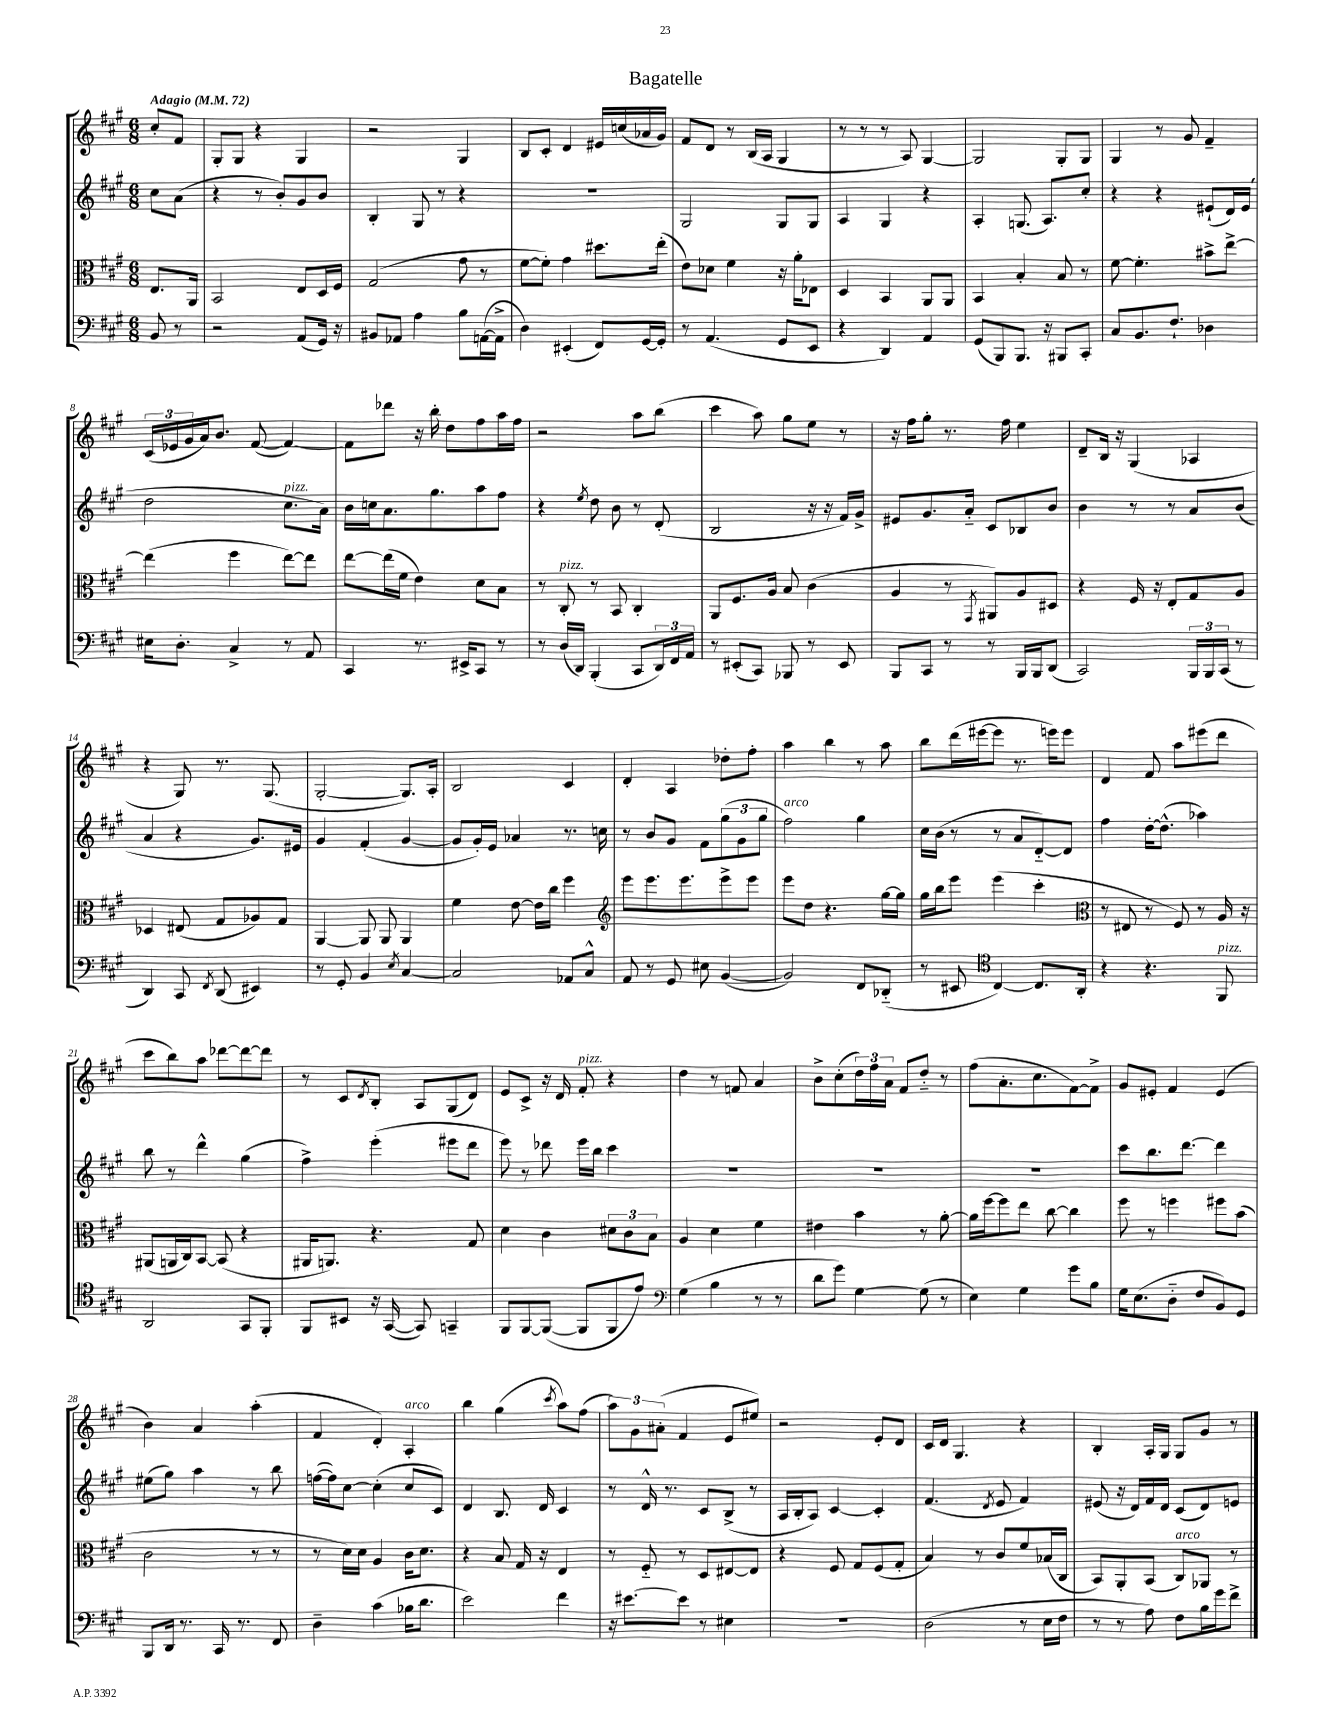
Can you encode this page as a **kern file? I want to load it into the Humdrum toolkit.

**kern	**kern	**kern	**kern
*part4	*part3	*part2	*part1
*staff4	*staff3	*staff2	*staff1
*clefF4	*clefC3	*clefG2	*clefG2
*k[f#c#g#]	*k[f#c#g#]	*k[f#c#g#]	*k[f#c#g#]
*M6/8	*M6/8	*M6/8	*M6/8
*MM72	*MM72	*MM72	*MM72
=	=	=	=
!	!	!	!LO:TX:a:B:t=Adagio
8BB/	8.E/L	8cc#\L	8cc#'/L
8r	.	(8a\J	8f#/J
.	16AA/Jk	.	.
=1	=1	=1	=1
2r	2BB/	4r	8G#'/L
.	.	.	8G#/J
.	.	8r	4r
.	.	8b'/L)	.
(8AA/L	8E/L	8g#/	4G#/
16GG#/Jk)	16D/L	8b/J	.
16r	16F#/JJ	.	.
=2	=2	=2	=2
8BB#X/L	(2G#/	4B'/	2r
8AA-X/J	.	.	.
4A\	.	8G#/	.
.	.	8r	.
8B\L	8g#\	4r	4G#/
([16AAn\L	8r	.	.
16AA^\JJ]	.	.	.
=3	=3	=3	=3
4D\)	[8f#\L	2.r	8B/L
.	8f#'\J])	.	8c#'/J
(4EE#X'/	4g#\	.	4d/
8FF#/L)	8.dd#X\L	.	16e#X/LL
.	.	.	(16ccn/
[16GG#/L	.	.	16a-X/
16GG#'/JJ]	(16ee'\Jk	.	16g#/JJ)
=4	=4	=4	=4
8r	8e\L)	2G#/	8f#/L
(4.AA/	8d-X\J	.	8d/J
.	4f#\	.	8r
.	.	.	(16B/LL
.	.	.	16A/JJ
8GG#/L	16r	8G#/L	4G#/
.	16a'\KL	.	.
8EE/J	8E-X\J	8G#/J	.
=5	=5	=5	=5
4r	4D/	4A/	8r
.	.	.	8r
4DD/)	4BB/	4G#/	8r
.	.	.	8A/)
4AA/	8AA/L	4r	[4G#/
.	8AA/J	.	.
=6	=6	=6	=6
(8GG#/L	4BB/	4A'/	2G#/]
8BBB/)	.	.	.
8.BBB/J	4B'/	(8.Gn/	.
16r	.	8.A/L)	.
8BBB#X/L	8B/	.	8G#'/L
8CC#'/J	8r	8cc#'/J	8G#/J
=7	=7	=7	=7
8C#/L	[8f#\	4r	4G#/
8.BB/	4.f#'\]	.	.
.	.	4r	8r
8.F#`/J	.	.	.
.	.	.	8g#/
4D-X\	8b#X^\L	(8e#X`/L	4f#~/
.	[8ee^\J	16d/L)	.
.	.	(16e#/JJ	.
!!LO:LB:g=z
=8	=8	=8	=8
16E#X\KL	(4ee\]	2dd\	(24c#/LL
.	.	.	24e-X/
8.D'\J	.	.	.
.	.	.	24g#/
.	.	.	16a/J)
.	.	.	8.b/J
4C#^/	4ff#\	.	.
.	.	.	([8f#/
!	!	!LO:TX:a:i:t=pizz.	!
8r	[8ee\L)	8.cc#\L	4f#/_)
8AA/	8ee\J]	.	.
.	.	16a\Jk)	.
=9	=9	=9	=9
4CC#/	[8ee\L	16b\LL	8f#\L]
.	.	16ccn\J	.
.	(16ee\L]	8.a\	8ddd-X\J
.	16f#\JJ	.	.
8.r	4e\)	.	16r
.	.	8.gg#\	16bb'\
.	.	.	8dd\L
16EE#X^/KL	.	.	.
8CC#/J	8d\L	8aa\	8ff#\
8r	8B\J	8ff#\J	16aa\L
.	.	.	16ff#\JJ
=10	=10	=10	=10
8r	8r	4r	2r
!	!LO:TX:a:i:t=pizz.	!	!
(16D/LL	8C#'/	.	.
16DD/JJ)	.	.	.
.	.	8qee/	.
(4BBB'/	8r	8dd\	.
.	8BB/	8b\	.
8CC#/L	4C#'/	8r	8aa\L
24DD/L)	.	(8d'/	(8bb\J
24FF#/	.	.	.
24AA/JJ	.	.	.
=11	=11	=11	=11
8r	8AA/L	2B/	4ccc#\
(8EE#X'/L	8.F#/	.	.
8CC#/J)	.	.	8aa\)
.	16A/Jk	.	.
8BBB-X/	8B/	.	8gg#\L
8r	(4c#\	16r	8ee\J
.	.	16r	.
8EE#/	.	16f#/LL)	8r
.	.	16g#^/JJ	.
=12	=12	=12	=12
8BBB/L	4A/	8e#X/L	16r
.	.	.	16ff#\KL
8CC#/J	.	8.g#/	8gg#'\J
8r	8r	.	8.r
.	.	16a/Jk	.
.	8qGG#/	.	.
8r	8AA#X/L)	8c#/L	.
.	.	.	16ff#\
16BBB/LL	8A/	8B-X/	4ee\
16BBB/J	.	.	.
(8DD/J	8D#X/J	8b/J	.
=13	=13	=13	=13
2CC#/)	4r	4b\	8d~/L
.	.	.	16B/Jk
.	.	.	16r
.	16F#/	8r	(4G#/
.	16r	.	.
.	8E'/L	8r	.
24BBB/LL	8G#/	8a/L	4A-X/
24BBB/	.	.	.
(24CC#/JJ	.	.	.
8r	8A/J	(8b/J	.
!!LO:LB:g=z
=14	=14	=14	=14
4DD/)	4D-X/	4a/	4r
8CC#/	(8E#X/	4r	8G#/)
8qFF#/	.	.	.
(8DD/	8G#/L	.	8.r
4EE#X/)	8A-X/)	8.g#/L)	.
.	.	.	(8.G#/
.	8G#/J	.	.
.	.	16e#X/Jk	.
=15	=15	=15	=15
8r	[4AA/	4g#/	[2G#'/
8GG#'/	.	.	.
4BB/	8AA/]	(4f#'/	.
.	8AA/	.	.
8qE/	.	.	.
[4C#/	4AA/	[4g#/	8.G#/L])
.	.	.	16A'/Jk
=16	=16	=16	=16
2C#/]	4f#\	8g#/L]	2B/
.	.	16g#'/L)	.
.	.	16e/JJ	.
.	[8e\	4a-X/	.
.	16e\LL]	.	.
.	16cc#\JJ	.	.
8AA-X/L	4ff#\	8.r	4c#/
8C#^^/J	.	.	.
.	.	16ccn\	.
=17	=17	=17	=17
*	*clefG2	*	*
8AA/	8eee\L	8r	4d'/
8r	8.eee\	8b/L	.
8GG#/	.	8g#/J	4A/
.	8.eee\	.	.
8E#X\	.	8f#\L	.
([4BB/	8eee^\	(12gg#\	8dd-X'\L
.	.	12g#\	.
.	8eee\J	.	8ff#'\J
.	.	12gg#\J	.
=18	=18	=18	=18
!	!	!LO:TX:a:i:t=arco	!
2BB/])	8eee\L	2ff#\)	4aa\
.	8dd\J	.	.
.	4.r	.	4bb\
8FF#/L	.	4gg#\	8r
(8DD-X/J	[16gg#\LL	.	8aa\
.	16gg#\JJ]	.	.
=19	=19	=19	=19
8r	16gg#\LL	16cc#\LL	8bb\L
.	16bb\J	(16b\JJ	.
8EE#X/	8eee\J	8r	(16ddd\L
.	.	.	[16eee#X\J
*clefC4	*	*	*
[4C#/)	(4eee\	8r	8eee#\J]
.	.	8a/L	8.r
8.C#/L]	4ccc#'\	[8d/)	.
.	.	.	16eeen\KL)
.	.	8d/J]	8eee\J
16AA'/Jk	.	.	.
=20	=20	=20	=20
*	*clefC3	*	*
4r	8r	4ff#\	4d/
.	8E#X/	.	.
4.r	8r	[16dd'\KL	8f#/
.	.	(8.dd^^\J]	.
.	8F#/)	.	8aa\L
.	8r	4aa-X\)	(8eee#X\
!LO:TX:a:i:t=pizz.	!	!	!
8FF#/	16A/	.	8ddd\J
.	16r	.	.
!!LO:LB:g=z
=21	=21	=21	=21
2AA/	(8AA#X/L	8bb\	8ccc#\L
.	16AAn/L	8r	8bb\)
.	16C#/J)	.	.
.	[8BB/J	4ddd^^\	8aa\J
.	(8BB/]	.	[8ddd-X\L
8GG#/L	4r	(4gg#\	8ddd-\_
8FF#'/J	.	.	8ddd-\J]
=22	=22	=22	=22
8FF#/L	16AA#X/KL	4ff#^\)	8r
.	8.AAn/J)	.	.
8BB#X/J	.	.	8c#/L
.	.	.	8qd/
16r	4.r	(4eee'\	8B'/J
([16GG#/	.	.	.
8GG#/])	.	.	8A/L
4GGn~/	.	8eee#X\L	(8G#/
.	8G#/	8ddd\J	8d/J)
=23	=23	=23	=23
8FF#/L	4d\	8eee\)	8e/L
[8FF#/	.	8r	8c#^/J
(8FF#/J_	4c#\	8ddd-X\	16r
.	.	.	16d/
!	!	!	!LO:TX:a:i:t=pizz.
8FF#/L]	.	16eee\LL	8f#'/
.	.	16bb\JJ	.
8FF#/	12d#X\L	4ccc#\	4r
.	12c#\	.	.
8e/J)	.	.	.
.	12B\J	.	.
=24	=24	=24	=24
*clefF4	*	*	*
(4G#\	4A/	2.r	4dd\
4B\	4d\	.	8r
.	.	.	8fn/
8r	4f#\	.	4a/
8r	.	.	.
=25	=25	=25	=25
8d\L	4e#X\	2.r	8b^\L
8g#\J)	.	.	(8cc#'\
[4G#\	4b\	.	24dd\L)
.	.	.	24ff#\
.	.	.	24a\JJ
.	.	.	8f#/L
(8G#\]	8r	.	8dd/J
8r	[8a'\	.	8r
=26	=26	=26	=26
4E\)	16a\LL]	2.r	(8ff#\L
.	[16ff#\J	.	.
.	8ff#\]	.	8.a'\
4G#\	8ee\J	.	.
.	.	.	8.cc#\
.	[8cc#\	.	.
8g#\L	4cc#\]	.	[8f#\)
8B\J	.	.	8f#^\J]
=27	=27	=27	=27
16G#\KL	8ff#\	8ccc#\L	8g#/L
(8.E\	.	.	.
.	8r	8.bb\	8e#X'/J
8D\J	4ffn\	.	4f#/
.	.	[8.ddd\J	.
8F#/L	.	.	.
8BB/)	8ff#X\L	4ddd\]	(4e#/
8GG#/J	(8b\J	.	.
!!LO:LB:g=z
=28	=28	=28	=28
8BBB/L	2c#\	(8ee#X\L	4b\)
16DD/Jk	.	8gg#\J)	.
8.r	.	.	.
.	.	4aa\	4a/
16CC#/	.	.	.
8.r	.	.	.
.	8r	8r	(4aa'\
8FF#/	8r	8bb\	.
=29	=29	=29	=29
4D~\	8r	([16ffn\LL	4f#/
.	.	16ff\J])	.
.	16d\LL)	[8cc#\J	.
.	16d\JJ	.	.
(4c#\	4A/	(4cc#'\]	4d'/)
!	!	!	!LO:TX:a:i:t=arco
16B-X\KL	16c#\KL	8cc#/L	4A'/
8.d\J	8.d\J	.	.
.	.	8c#/J)	.
=30	=30	=30	=30
2e\)	4r	4d/	4bb\
.	8B/	8.B/	(4gg#\
.	16G#/	.	.
.	16r	16d/	.
.	.	.	8qccc#/
4f#\	4E/	4c#/	8aa\L)
.	.	.	(8ff#\J
=31	=31	=31	=31
16r	8r	8r	12aa\L)
[8.e#X\L	.	.	.
.	.	.	12g#\
.	8F#/	16d^^/	.
.	.	.	(12a#X'\J
.	.	8.r	.
8e#\J]	8r	.	4f#/
8r	8D/L	8c#/L	.
4E#X\	[8E#X/	(8B^/J	8e/L
.	8E#/J]	8r	8ee#X/J)
=32	=32	=32	=32
2.r	4r	16A/LL	2r
.	.	16B'/J	.
.	.	8A/J)	.
.	8F#/	[4c#/	.
.	8G#/L	.	.
.	(8F#/	4c#'/]	8e'/L
.	8G#'/J	.	8d/J
=33	=33	=33	=33
(2D\	4B/)	(4.f#/	16c#/LL
.	.	.	16d/JJ
.	.	.	4.G#/
.	8r	.	.
.	.	8qd/	.
.	8c#/L	8e/	.
8r	8f#/	4f#/)	4r
16E\LL	(16B-X/L	.	.
16F#\JJ	16C#/JJ	.	.
=34	=34	=34	=34
8r	8BB/L)	(8e#X/	4B'/
8r	8AA'/	16r	.
.	.	16d/LL)	.
8A\)	(8BB/J	16f#/	16A'/LL
.	.	16d/JJ	16G#/JJ
!	!LO:TX:a:i:t=arco	!	!
8F#\L	8C#/L)	(8c#/L	8G#/L
16B\L	8AA-X/J	8d/)	8g#/J
16g#\J	.	.	.
8f#^\J	8r	8en/J	8r
==	==	==	==
*-	*-	*-	*-
